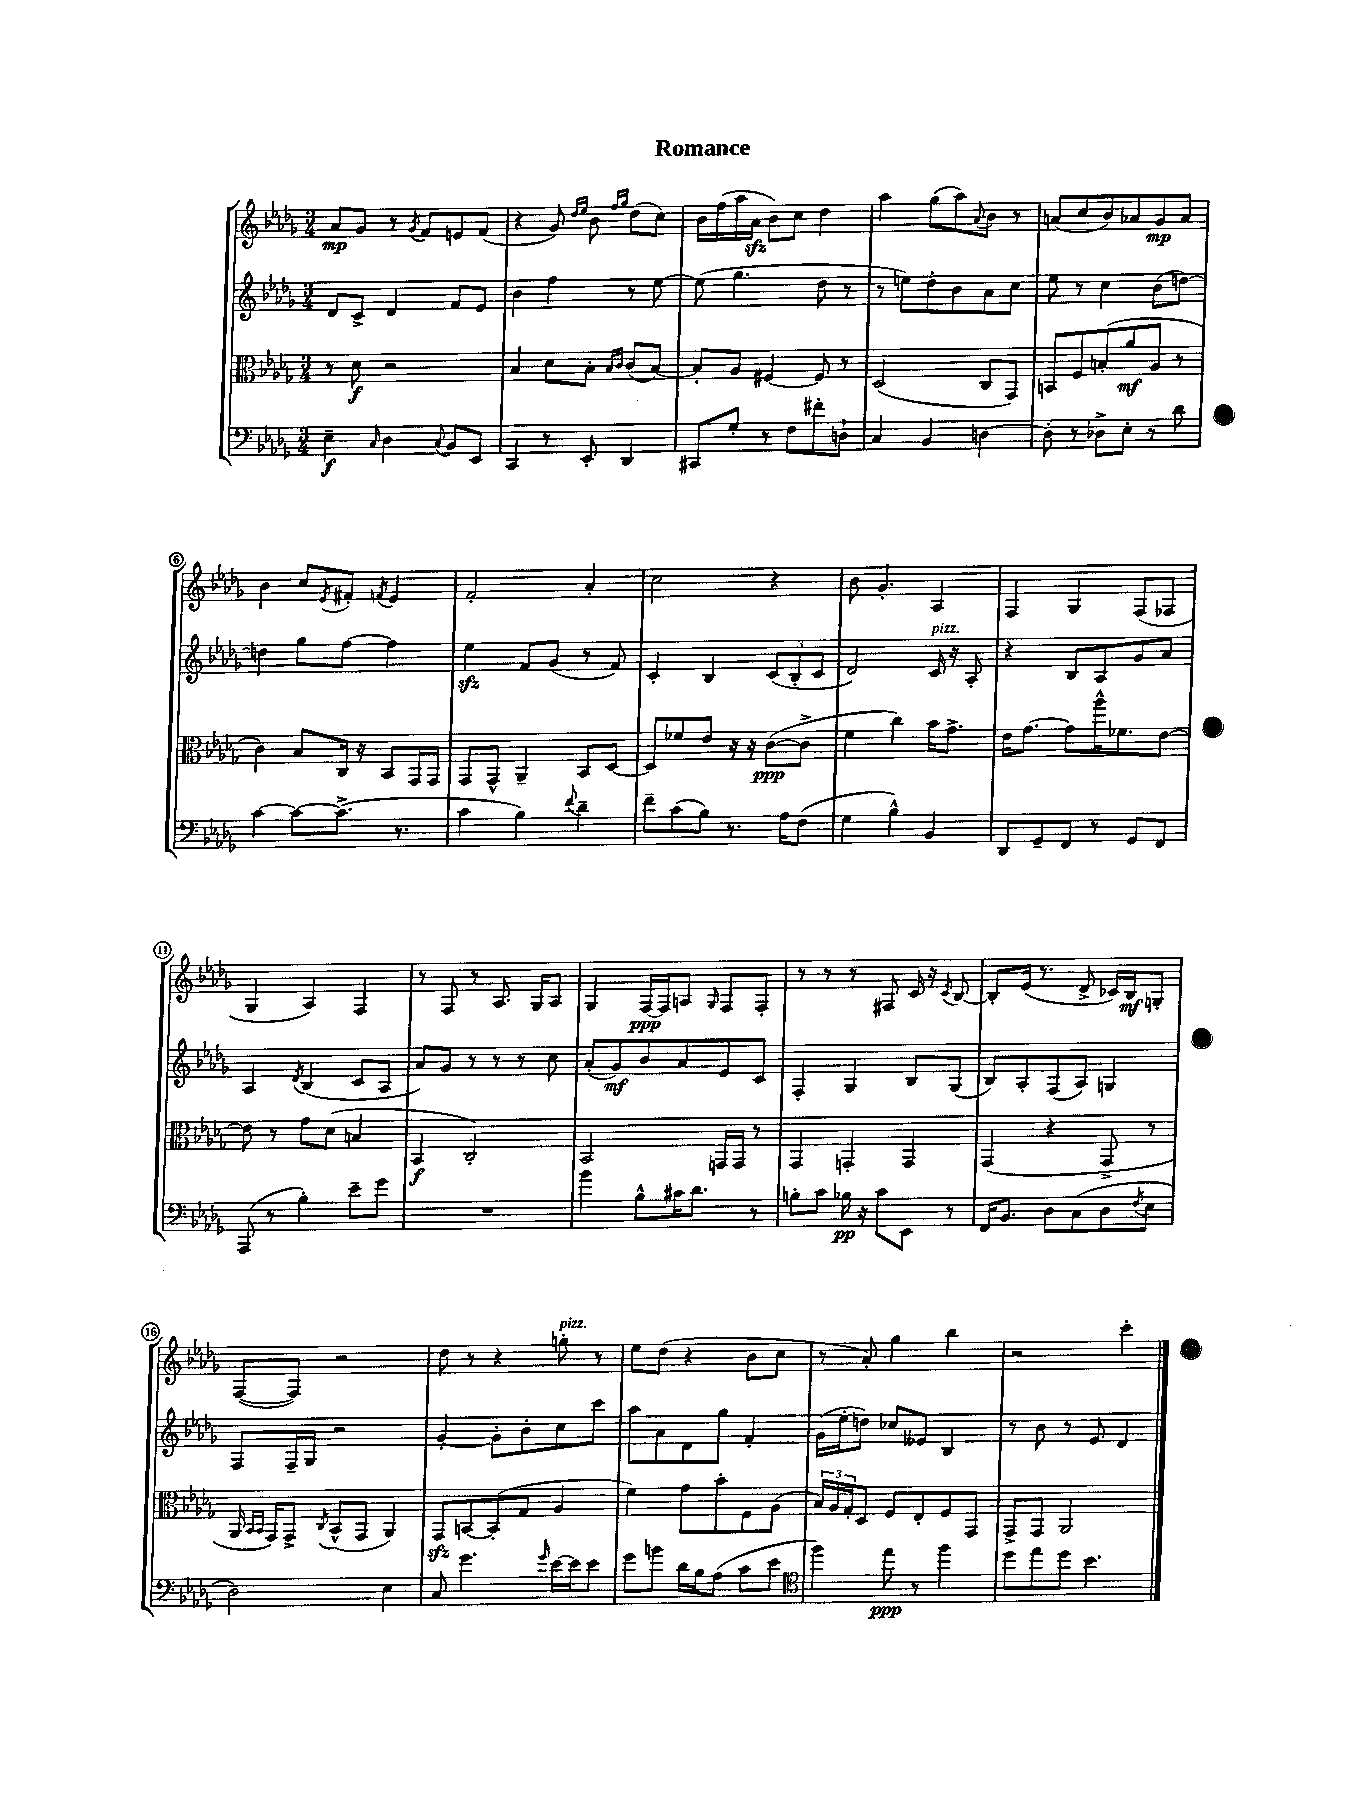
\header { title = "Romance" }
<<
\new StaffGroup <<
\new Staff = "s0" {
    \clef treble \key des \major \numericTimeSignature \time 3/4
    aes'8\mp ges'8 r8 \acciaccatura { ges'8 } f'8 e'8 f'8( |
    r4 ges'8) \grace { des''16 ees''16 } bes'8 \grace { f''16 ges''16 } des''8( c''8) |
    bes'16 f''16( aes''16 aes'16\sfz bes'8) c''8 des''4 |
    aes''4 ges''8( aes''8) \appoggiatura { aes'8 } bes'8 r8 |
    a'8( c''8 bes'8) aes'8 ges'8\mp aes'8 |
    bes'4 c''8 \acciaccatura { ees'8 } fis'8-. \acciaccatura { f'8 } ees'4 |
    f'2-. aes'4-. |
    c''2 r4 |
    bes'8 ges'4.-. aes4 |
    f4 ges4 f8( fes8 |
    ges4 aes4) f4 |
    r8 f8 r8 aes8. ges16 aes8 |
    ges4 f16~\ppp f16 a8 \grace { ges16 } f8 f8-. |
    r8 r8 r8 fis8 c'16 r16 \acciaccatura { c'8 } bes8~ |
    bes8-. ees'16( r8. des'8-> ces'16) bes16\mf g8-. |
    f8~( f8) r2 |
    des''8 r8 r4 g''8-.^\markup { \italic "pizz." } r8 |
    ees''8 des''8( r4 bes'8 c''8 |
    r8 aes'8-.) ges''4 bes''4 |
    r2 c'''4-. \bar "|." |
}
\new Staff = "s1" {
    \clef treble \key des \major \numericTimeSignature \time 3/4
    des'8 c'8-> des'4 f'8 ees'8 |
    bes'4 f''4 r8 ees''8~ |
    ees''8( ges''4. des''8 r8 |
    r8 e''8) des''8-. bes'8 aes'8 c''8 |
    ees''8 r8 c''4 bes'8( d''8~) |
    d''4 ges''8 f''8~ f''4 |
    ees''4\sfz f'8 ges'8( r8 f'8) |
    c'4-. bes4 \tuplet 3/2 { c'8( bes8-. c'8 } |
    des'2) c'16^\markup { \italic "pizz." } r16 aes8-. |
    r4 bes8 aes8 ges'8 aes'8 |
    aes4 \acciaccatura { des'8 } bes4( c'8 aes8 |
    aes'8) ges'8 r8 r8 r8 c''8 |
    aes'8-.( ges'8\mf) bes'8 aes'8 ees'8 c'8 |
    f4-. ges4 bes8 ges8( |
    bes8) aes8-. f8( aes8) g4 |
    f8 f16-- ges16 r2 |
    ges'4~-. ges'8-. bes'8-. c''8 c'''8 |
    aes''8 aes'8 des'8 ges''8 f'4-. |
    ges'16( ees''16-. d''8) ces''8 eeses'8 bes4 |
    r8 bes'8 r8 ees'8 des'4 \bar "|." |
}
\new Staff = "s2" {
    \clef alto \key des \major \numericTimeSignature \time 3/4
    r8 des'8\f r2 |
    bes4 des'8 bes8-. \grace { bes16 c'16 } c'8( bes8~) |
    bes8-. aes8 fis4~ fis8 r8 |
    des2( c8 ges,8) |
    b,8 f8 b8-.( aes'8\mf aes8 r8 |
    c'4) bes8 c16 r16 bes,8 ges,16 ges,16 |
    ges,8 ges,8-^ aes,4-- bes,8 des8~ |
    des8 fes'8 ees'8 r16 r16 c'8~\ppp( c'8-> |
    f'4 c''4) bes'16 ges'8.-> |
    ees'16 ges'8.~ ges'8 aes''16-^ fes'8. ees'8~ |
    ees'8 r8 ges'8 des'8( b4 |
    bes,4\f c2-.) |
    bes,2 g,16 g,16 r8 |
    ges,4 g,4-. g,4 |
    ges,4( r4 ges,8-> r8 |
    aes,16 \grace { bes,16 bes,16 } ges,16) ges,8-> \acciaccatura { c8 } bes,8-^( ges,8 aes,4) |
    ges,8\sfz b,8~ b,8-.( ges8 aes4 |
    f'4) ges'8 bes'8-. f8 aes8( |
    \tuplet 3/2 { bes16) aes16 ges16-. } des8 f8 ees8-. f8 ges,8 |
    ges,8-> ges,8 aes,2 \bar "|." |
}
\new Staff = "s3" {
    \clef bass \key des \major \numericTimeSignature \time 3/4
    ees4--\f \grace { c16 } des4 \appoggiatura { c8 } bes,8 ees,8 |
    c,4 r8 ees,8-. des,4 |
    cis,8 ges8-. r8 f8 fis'8-. d8-! |
    c4 bes,4 d4~ |
    d8-. r8 des8-> ees8-. r8 des'8 |
    c'4~ c'8~ c'8.->( r8. |
    c'4 bes4) \appoggiatura { f'8 } des'4-- |
    f'8-- c'8( bes8) r8. aes16 f8( |
    ges4 bes4-^) bes,4 |
    des,8 ges,8-- f,8 r8 ges,8 f,8 |
    aes,,8( r8 bes4-.) ees'8-- ges'8 |
    R2. |
    bes'4 bes8-^ cis'16 des'8. r8 |
    b8-. c'8 bes16\pp r16 c'8 ees,8 r8 |
    f,16 bes,8. des8 c8( des8 \acciaccatura { f8 } ees8 |
    des2) ees4 |
    c8 ges'4. \grace { ges'16 } ees'16~ ees'16 ees'8 |
    ges'8 b'8 des'16 bes16 aes8( c'8 ees'8 |
    \clef tenor f''4) ees''8\ppp r8 f''4 |
    des''8 ees''8 des''8 bes'4. \bar "|." |
}
>>
>>
\layout { \context { \Score \override BarNumber.stencil = #(make-stencil-circler 0.1 0.3 ly:text-interface::print) } }
